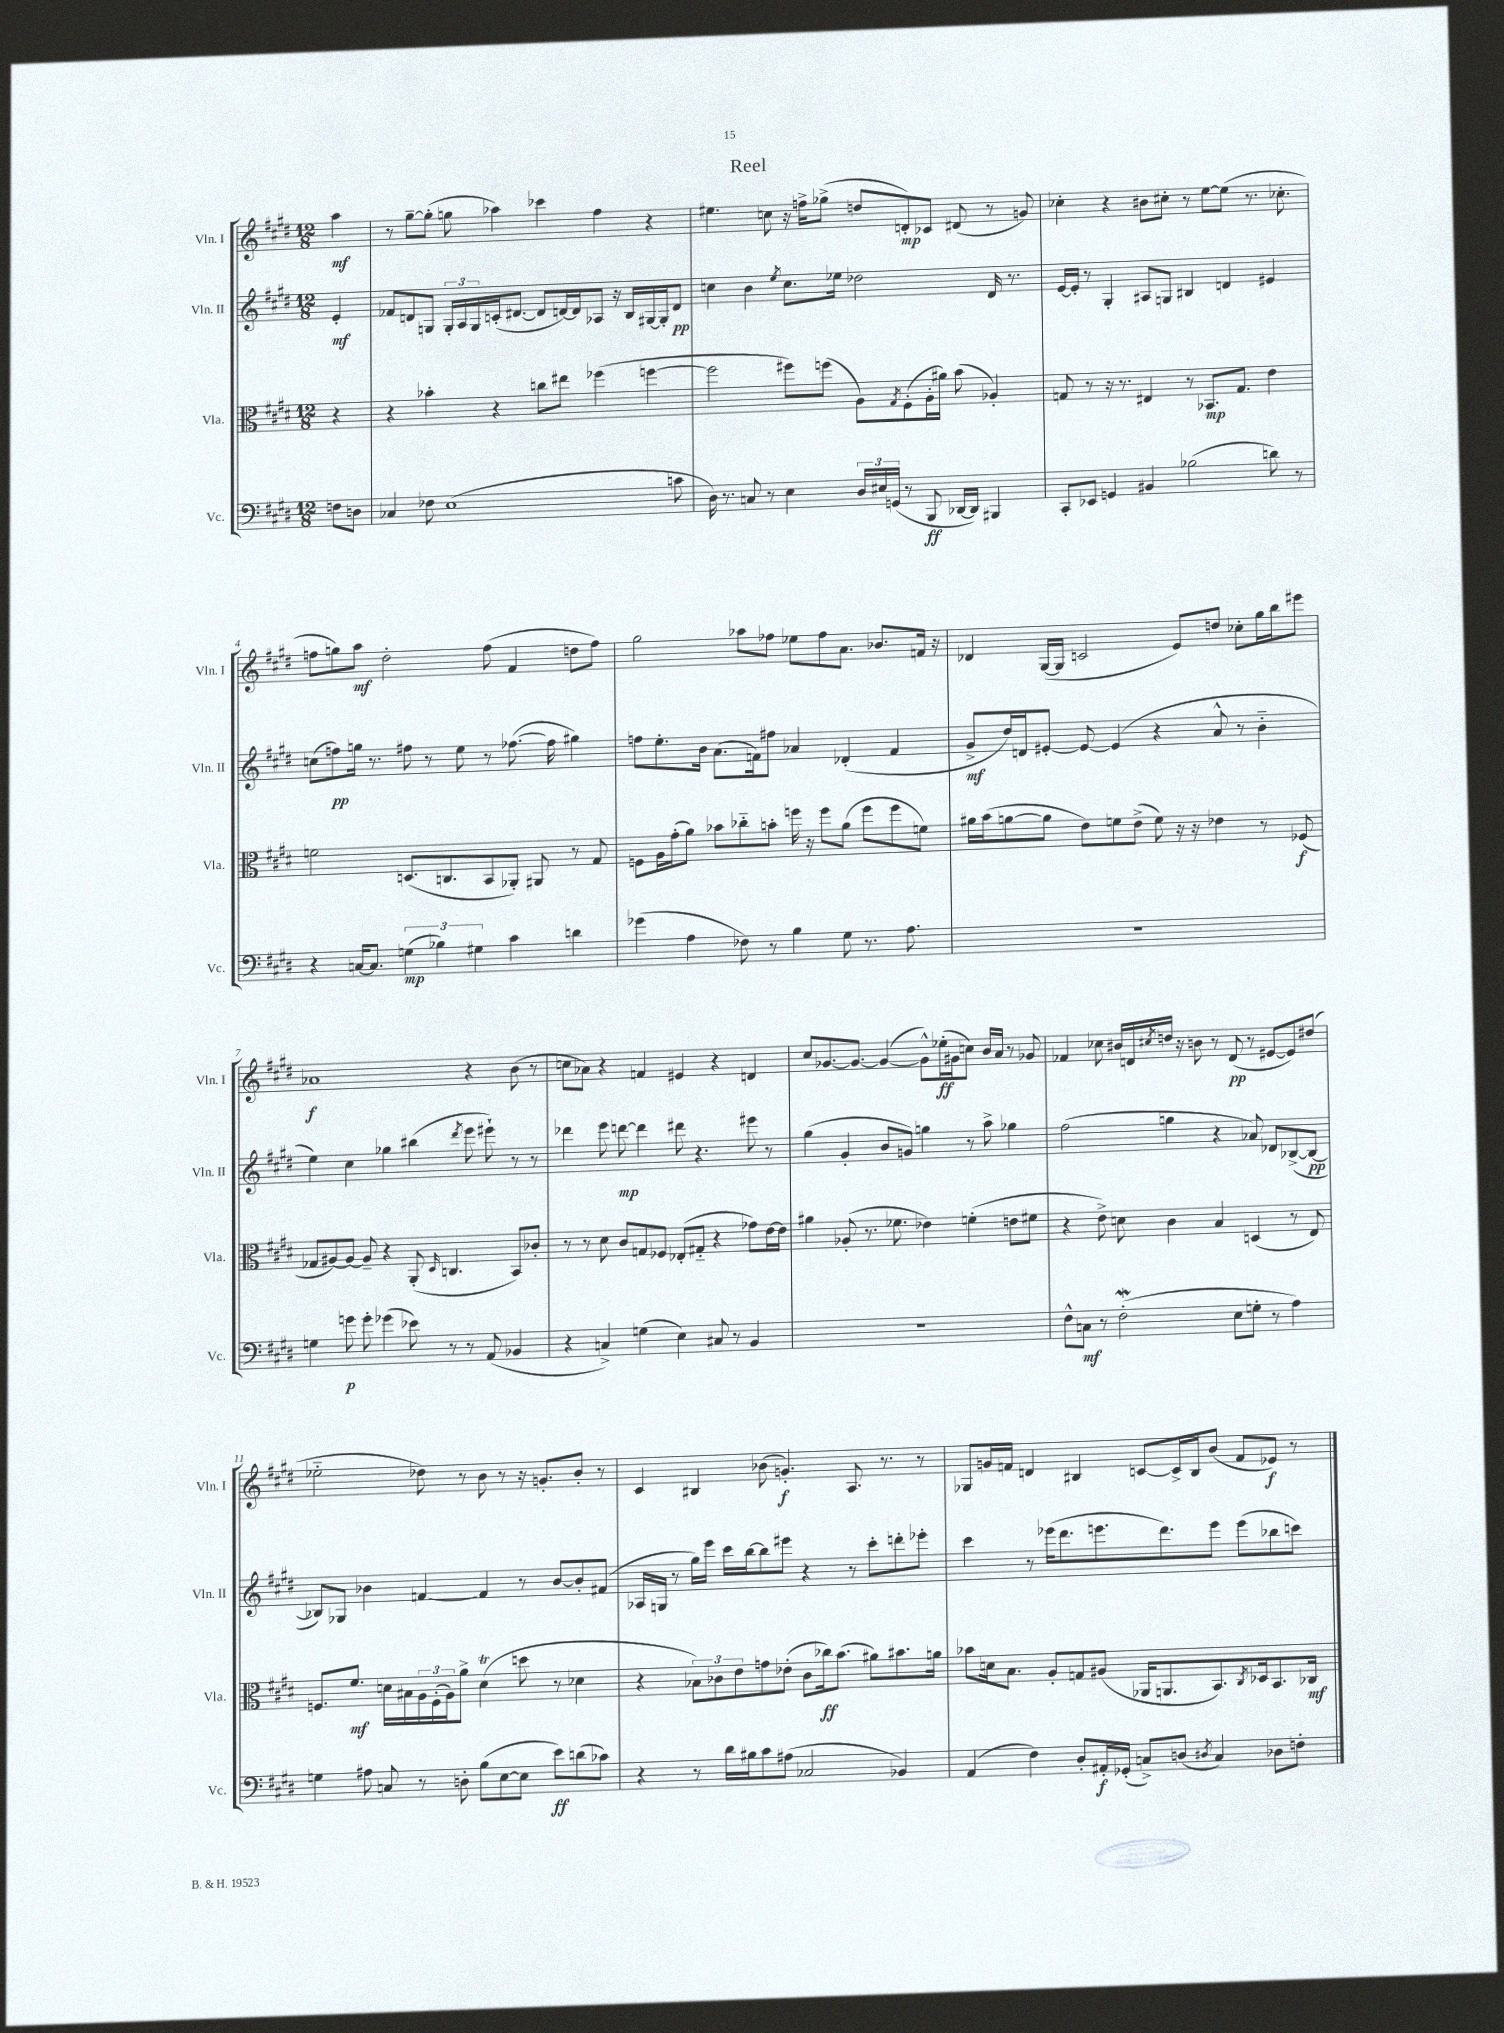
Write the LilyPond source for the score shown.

\header { title = "Reel" }
<<
\new StaffGroup <<
\new Staff = "s0" \with { instrumentName = "Vln. I" shortInstrumentName = "Vln. I" } {
    \clef treble \key e \major \numericTimeSignature \time 12/8 \partial 4
    a''4\mf |
    r8 gis''8~-- gis''8-.( g''8 aes''4) ces'''4 fis''4 r4 |
    eis''4. c''8 r16 f''16-> ges''8->( d''8 d'8-.\mp) ces'8 dis'8( r8 g'8) |
    ces''4-. r4 bis'8 cis''8-. r8 e''8~ e''8( r8. ces''8.-. |
    f''8 g''8) a''8\mf dis''2-. f''8( fis'4 d''8 f''8) |
    gis''2 aes''8 fes''8 ees''8 fes''8 a'8. bes'8. f'16 r16 |
    des'4 gis16~( gis16 c'2 e'8) d''8 ces''8-. gis''16 b''16 eis'''8 |
    aes'1\f r4 b'8( r8 |
    c''8 aes'8) r4 f'4 eis'4 r4 d'4 |
    cis''8 ges'8.~ ges'8.~ ges'4~( ges'8-^) ees''16-.\ff( gis'16 c''8) b'16 a'16 r8 ges'8 |
    fes'4 ces''8 bis'16 d'16 \acciaccatura { cis''8 } d''16 r16 b'8 r8 d'8\pp( r8 eis'8~ eis'8) dis''8( |
    ees''2-_ des''8) r8 b'8 r8 r16 g'8.-. b'8-. r8 |
    cis'4 bis4 bes'8( g'4.-.\f) a8. r8. r8 |
    ges8 g'16 f'16 d'4 bis4 c'8~ c'16-> bis16 b'8( f'8 ees'8\f) r8 \bar "|." |
}
\new Staff = "s1" \with { instrumentName = "Vln. II" shortInstrumentName = "Vln. II" } {
    \clef treble \key e \major \numericTimeSignature \time 12/8 \partial 4
    e'4-.\mf |
    fes'8 d'8 g8 \tuplet 3/2 { g16-. a16 g16 } c'16-.( dis'8.~ dis'8 d'16~) d'16 aes8 r16 b16 gis16~ gis16-. d'8\pp |
    c''4 b'4 \acciaccatura { e''8 } c''8. ees''16 des''2 dis'16 r8. |
    e'16~ e'16-. r8 gis4-. ais8 g8 bis4 d'4 eis'4 |
    c''8( f''8\pp) g''16 r8. fis''8 r8 e''8 r8 fes''8.~( fes''16 gis''4) |
    f''8 e''8.-. b'16 a'8.( f'16) fis''8 aes'4 des'4-.( f'4 |
    gis'8->\mf dis''16) d'16 eis'8~-. eis'8~ eis'4( r4 a'8-^ r8 b'4-_ |
    e''4) cis''4 ges''4 bis''4( \acciaccatura { dis'''8 } e'''8 eis'''8-!) r8 r8 |
    des'''4 e'''8 d'''8~\mp d'''4 dis'''8 r4. eis'''8 r8 |
    gis''4( gis'4-. b'8 g'8) g''4 r8 a''8-> ges''4 |
    fis''2( g''4 r4 aes'8) des'8 bes8~->( bes8~\pp |
    bes8) ges8 bes'4 f'4~ f'4 r8 bes'8~ bes'8-. fis'8( |
    aes16 g16 r8 gis''16) e'''16 cis'''16 b''16~ b''8 eis'''8 r4 r8 cis'''8-. d'''8-. ees'''8-. |
    cis'''4 r8 ees'''16( dis'''8. e'''8. dis'''8.) e'''8 e'''8( bes''8 c'''8) \bar "|." |
}
\new Staff = "s2" \with { instrumentName = "Vla." shortInstrumentName = "Vla." } {
    \clef alto \key e \major \numericTimeSignature \time 12/8 \partial 4
    r4 |
    r4 bes'4-. r4 c''8 eis''8 fes''4( f''4~ |
    f''2 fis''8) f''8( a8) \acciaccatura { gis8 } fis8-.( a16-. ais'16) b'8( aes4-.) |
    g8 r8 r16 r8. eis4 r8 bes,8.\mp g8. e'4 |
    f'2 d8.( c8. b,8 aes,8-.) ais,8 r8 gis8 |
    f8 a16 gis'16-.( a'8) bes'8 ces''8-_ b'8-. f''16 r16 f''8 a'8( f''8 f''8 f'8) |
    ais'16 b'16( a'8~ a'8 e'8) f'8 e'8->( f'8) r16 r16 ees'4 r8 fes8\f( |
    ges8 ais8~) ais8~ ais8-- r4 a,8-.( \grace { dis16 } c4. b,8) ces'8-. |
    r8 r8 dis'8 cis'8 g8 fes8 ees8-.( gis8-_ r4 ges'8) e'16~ e'16 |
    ais'4 aes8-.( r8. fes'8. ees'4) f'4-.( e'8 fis'8 |
    r4 e'8->) d'8 cis'4 b4 d4( r8 e8) |
    f8. fis'8.\mf d'16 bis16 \tuplet 3/2 { a16 f16-.( a16) } a'8-> d'4\trill( d''8 r8 des'4 |
    r4 \tuplet 3/2 { bes8) ces'8 e'8 } g'8 ees'8-.( ces'8 ces''16\ff) b'8.( ais'8) bis'8. a'16 |
    bes'8 d'16 b8. a8-. g8 ais8( aes,16 a,8. b,8.) \acciaccatura { cis8 } des16 b,8. ces16\mf \bar "|." |
}
\new Staff = "s3" \with { instrumentName = "Vc." shortInstrumentName = "Vc." } {
    \clef bass \key e \major \numericTimeSignature \time 12/8 \partial 4
    f8 d8 |
    ces4 fes8 e1( c'8 |
    dis16) r8. c8 r8 e4 \tuplet 3/2 { dis16 eis16 g,16( } r8 b,,8\ff des,16~ des,16) bis,,4 |
    cis,8-. ees,8 g,4 bis,4 bes2( d'8) r8 |
    r4 c16~ c8. \tuplet 3/2 { g4\mp( bes4) gis4 } cis'4 d'4 |
    ges'4( a4 fes8) r8 b4 gis8 r8. a8. |
    R1. |
    g4 g'8\p g'8-. ges'4( ees'8) r8 r8 a,8( bes,4 |
    r4 c4->) g4( e4) cis8 r8 b,4 |
    R1. |
    fis8-^ c8\mf r8 fis2-.\mordent( e8 g8-. r8 a4) |
    g4 ais8 c8 r8 d8-. b8( e8~ e8 e'8\ff) d'8( ces'8) |
    r4 r8 dis'16 bis16 cis'8 ais8( ces2 bes,4) |
    a,4( fis4) dis8-. ais,16-.\f ges,16-.( c8->) d8( \acciaccatura { dis8 } c4) des8 f8-. \bar "|." |
}
>>
>>
